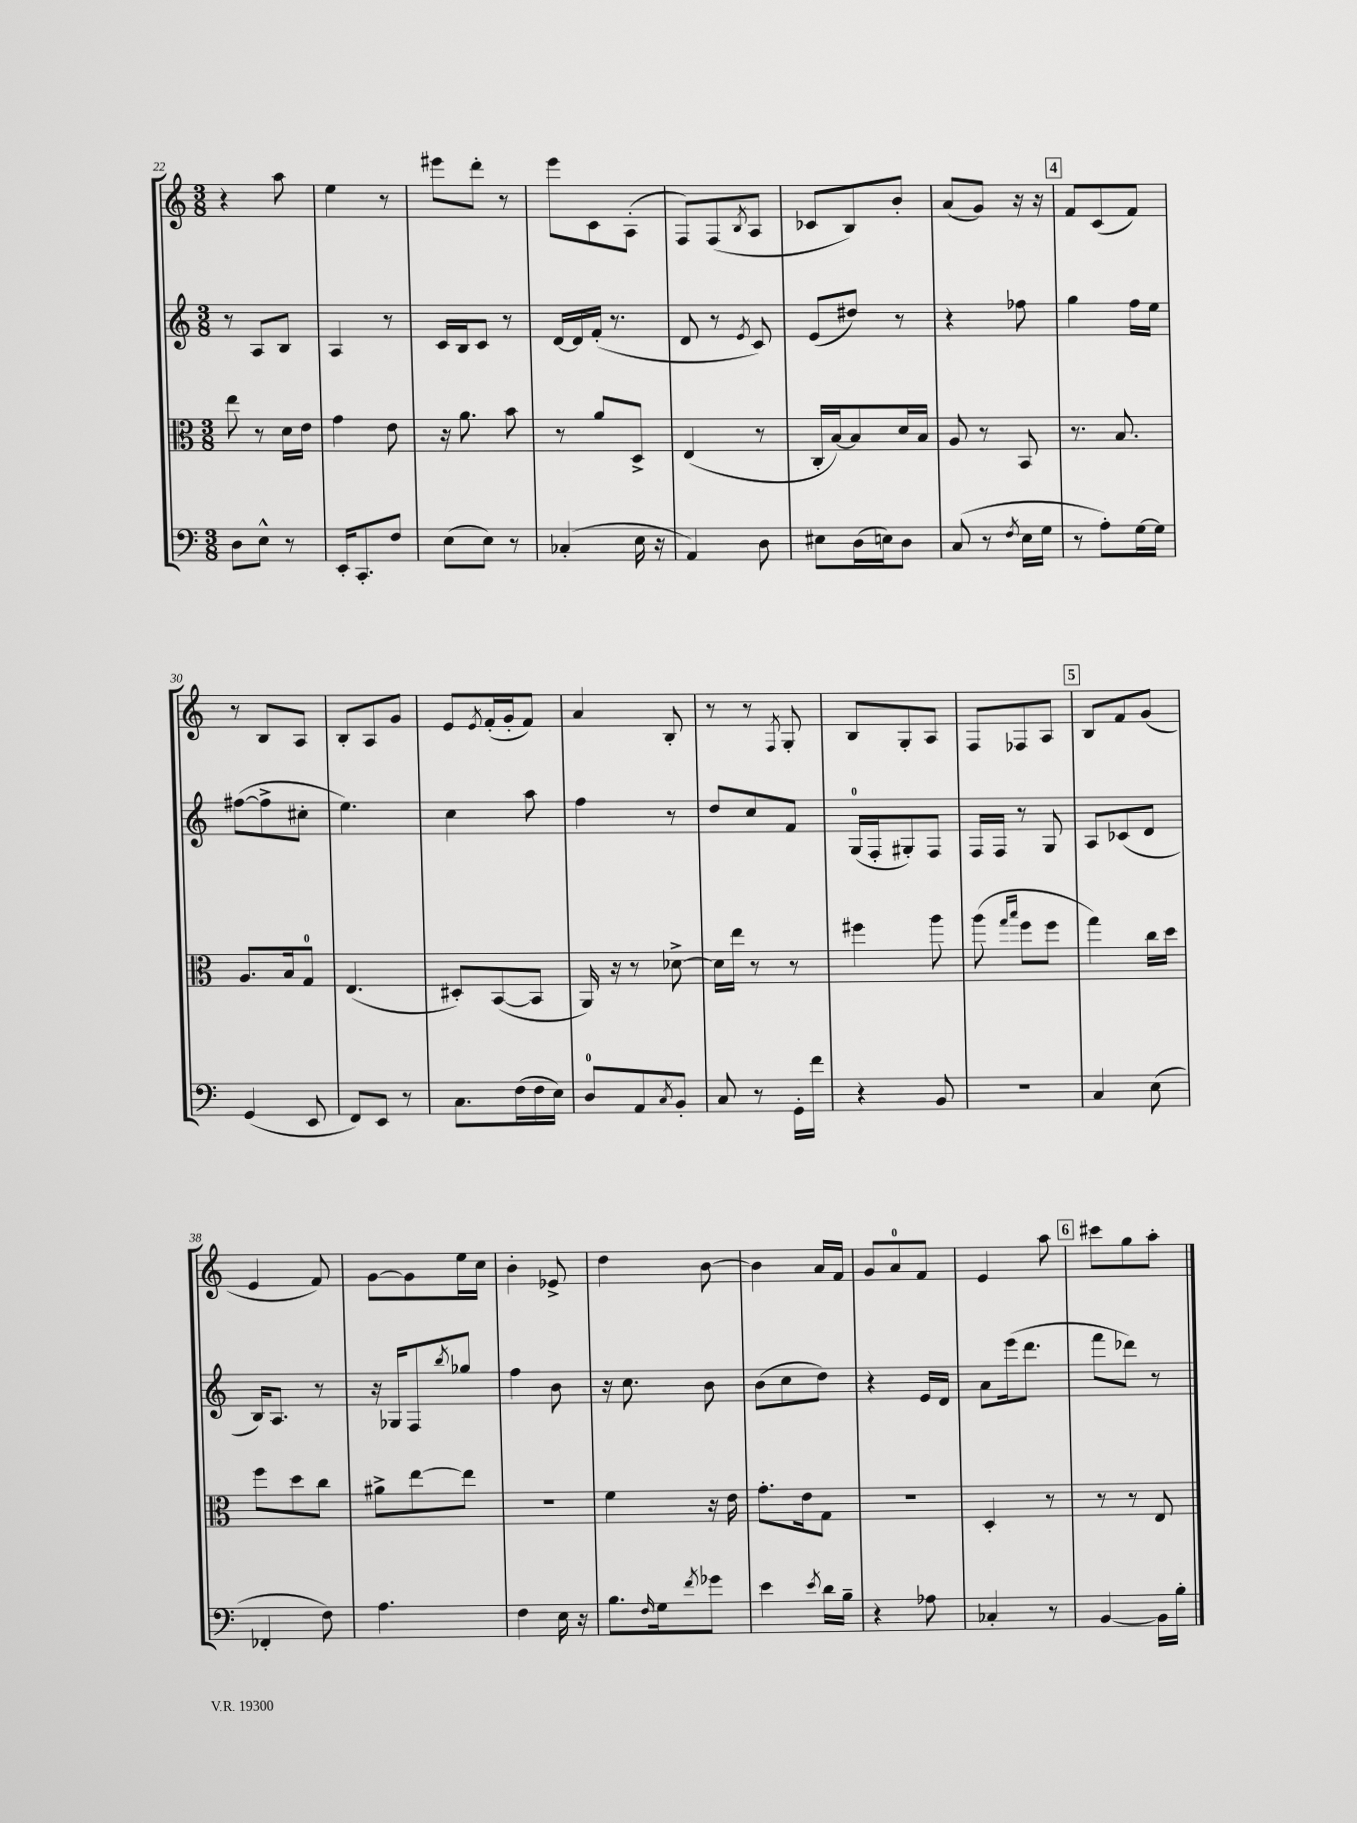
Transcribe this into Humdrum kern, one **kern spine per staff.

**kern	**kern	**kern	**kern
*staff4	*staff3	*staff2	*staff1
*clefF4	*clefC3	*clefG2	*clefG2
*k[]	*k[]	*k[]	*k[]
*M3/8	*M3/8	*M3/8	*M3/8
8D\L	8ee\	8r	4r
8E^^\J	8r	8A/L	.
8r	16d\LL	8B/J	8aa\
.	16e\JJ	.	.
=	=	=	=
16EE'/LK	4g\	4A/	4ee\
8.CC'/	.	.	.
8F/J	8e\	8r	8r
=	=	=	=
(8E\L	16r	16c/LL	8eee#\L
.	8.a\	16B/J	.
8E\J)	.	8c/J	8ddd'\J
8r	8b\	8r	8r
=	=	=	=
(4C-'/	8r	[16d/LL	8eee\L
.	.	16d/]	.
.	8a/L	(16f'/JJ	8c\
.	.	8.r	.
16E\	8D^/J	.	(8A'\J
16r	.	.	.
=	=	=	=
4AA/)	(4E/	8d/	8F/L)
.	.	8r	(8F/
.	.	8qe/	8qB/
8D\	8r	8c/)	8A/J
=	=	=	=
8E#\L	16C'/LL	(8e/L	8c-/L
.	[16B/J)	.	.
(16D\L	8B/]	8dd#/J)	8B/)
16E\J)	.	.	.
8D\J	16d/L	8r	8b'/J
.	16B/JJ	.	.
=	=	=	=
(8C/	8A/	4r	(8a/L
8r	8r	.	8g/J)
8qF/	.	.	.
16E\LL	8BB/	8ff-\	16r
16G\JJ	.	.	16r
=	=	=	=
8r	8.r	4gg\	8f/L
8A'\L)	.	.	(8c/
.	8.B/	.	.
[16G\L	.	16ff\LL	8f/J)
16G\]JJ	.	16ee\JJ	.
=	=	=	=
(4GG/	8.A/L	([8ff#\L	8r
.	.	8ff#^\]	8B/L
.	16B/k	.	.
8EE/	8G/J	8cc#'\J	8A/J
=	=	=	=
8FF/L)	(4.E/	4.ee\)	8B'/L
8EE/J	.	.	8A/
8r	.	.	8g/J
=	=	=	=
8.C\L	8D#'/L)	4cc\	8e/L
.	.	.	8qe/
.	([8BB/	.	(16f'/L
(16F\L	.	.	16g'/J
16F\	8BB/]J	8aa\	8f/J)
16E\JJ)	.	.	.
=	=	=	=
8D/L	16AA/)	4ff\	4a/
.	16r	.	.
8AA/	8r	.	.
8qC/	.	.	.
8BB'/J	[8d-^\	8r	8B'/
=	=	=	=
8C/	16d-\]LL	8dd/L	8r
.	16ee\JJ	.	.
8r	8r	8cc/	8r
.	.	.	8qF/
16GG'\LL	8r	8f/J	8G'/
16f\JJ	.	.	.
=	=	=	=
4r	4ff#\	(16G/LL	8B/L
.	.	16F'/J	.
.	.	8G#'/)	8G'/
8BB/	8aa\	8F/J	8A/J
=	=	=	=
4.r	(8aa\	16F/LL	8F/L
.	.	16F/JJ	.
.	16qqgg/LL	.	.
.	16qqbb/JJ	.	.
.	8ff\L	8r	8F-/
.	8ff\J	8G/	8A/J
=	=	=	=
4C/	4gg\)	8A/L	8B/L
.	.	(8c-/	8f/
(8E\	16cc\LL	8d/J	(8g/J
.	16dd\JJ	.	.
=	=	=	=
4FF-'/	8ff\L	16B/LK)	4e/
.	.	8.A/J	.
.	8dd\	.	.
8F\)	8cc\J	8r	8f/)
=	=	=	=
4.A\	8a#^\L	16r	[8g\L
.	.	16G-/LK	.
.	[8ee\	8F/	8g\]
.	.	8qbb/	.
.	8ee\]J	8gg-/J	16ee\L
.	.	.	16cc\JJ
=	=	=	=
4F\	4.r	4ff\	4b'\
16E\	.	8b\	8e-^/
16r	.	.	.
=	=	=	=
8.B\L	4f\	16r	4dd\
.	.	8.cc\	.
16qqF/	.	.	.
16G\k	.	.	.
8qf/	.	.	.
8g-\J	16r	8b\	[8b\
.	16e\	.	.
=	=	=	=
4e\	8.g'\L	(8b\L	4b\]
.	.	8cc\	.
.	16e\k	.	.
8qe/	.	.	.
16d\LL	8G\J	8dd\J)	16a/LL
16B~\JJ	.	.	16f/JJ
=	=	=	=
4r	4.r	4r	8g/L
.	.	.	8a/
8A-\	.	16e/LL	8f/J
.	.	16d/JJ	.
=	=	=	=
4C-'/	4D'/	8a\L	4e/
.	.	(16eee\k	.
.	.	8.ddd\J	.
8r	8r	.	8aa\
=	=	=	=
[4BB/	8r	8fff\L	8ccc#\L
.	8r	8ddd-\J)	8gg\
16BB\]LL	8E/	8r	8aa'\J
16B'\JJ	.	.	.
==	==	==	==
*-	*-	*-	*-
